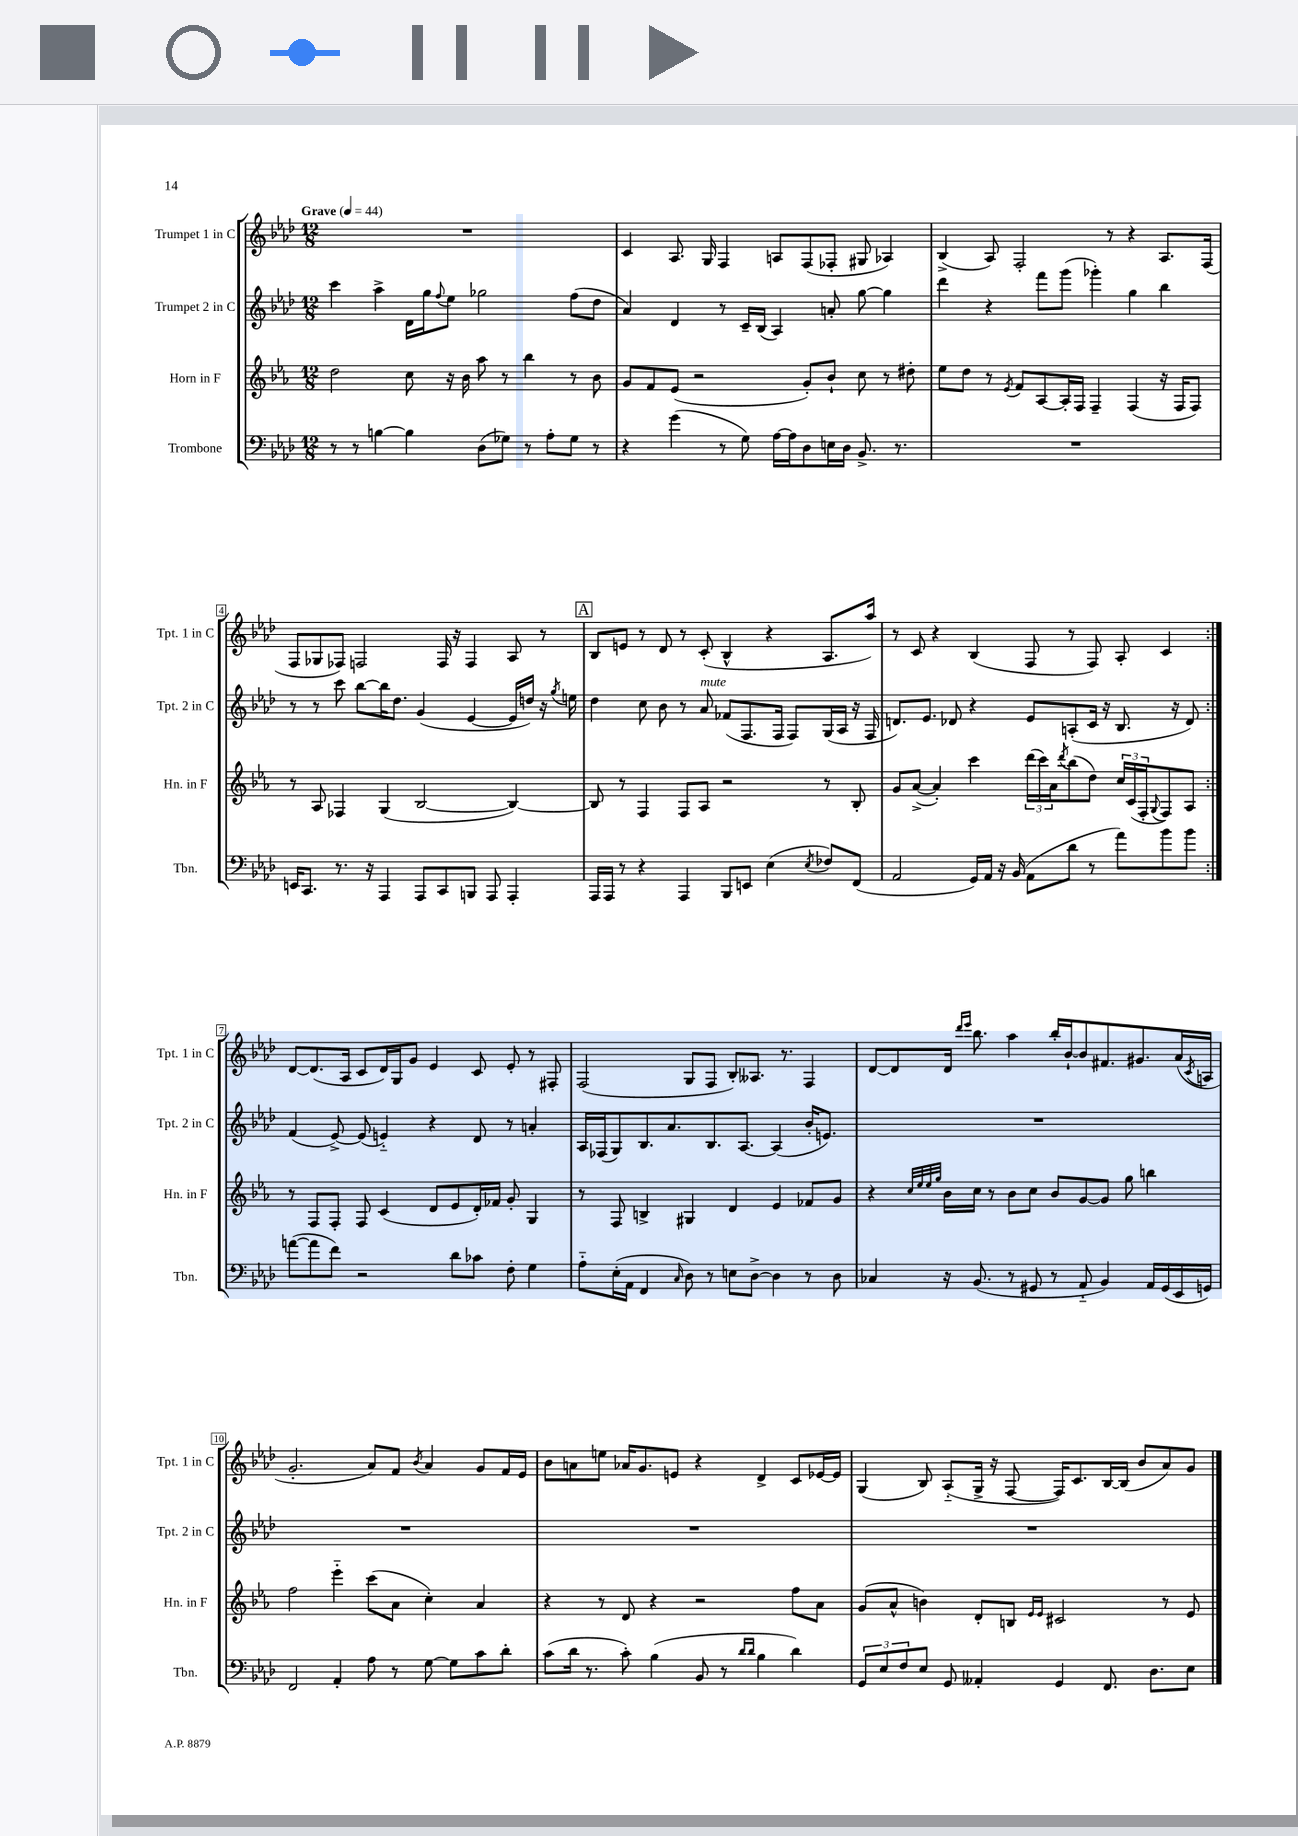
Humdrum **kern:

**kern	**kern	**kern	**kern
*part4	*part3	*part2	*part1
*staff4	*staff3	*staff2	*staff1
*I"Trombone	*I"Horn in F	*I"Trumpet 2 in C	*I"Trumpet 1 in C
*I'Tbn.	*I'Hn. in F	*I'Tpt. 2 in C	*I'Tpt. 1 in C
*clefF4	*clefG2	*clefG2	*clefG2
*k[b-e-a-d-]	*k[b-e-a-]	*k[b-e-a-d-]	*k[b-e-a-d-]
*M12/8	*M12/8	*M12/8	*M12/8
*MM44	*MM44	*MM44	*MM44
=1	=1	=1	=1
!	!	!	!LO:TX:a:B:t=Grave
8r	2dd\	4ccc\	1.r
8r	.	.	.
[4Bn\	.	4aa-^\	.
4B\]	8cc\	16d-\LL	.
.	.	16gg\J	.
.	.	8qqff/	.
.	16r	8ee-\J	.
.	16b-\	.	.
(8D-\L	8aa-\	2gg-X\	.
8G-X\J)	8r	.	.
8r	4bb-\	.	.
8A-'\L	.	.	.
8G-\J	8r	(8ff\L	.
8r	8b-\	8dd-\J	.
=2	=2	=2	=2
4r	8g/L	4a-/)	4c/
.	8f/	.	.
(4g\	(8e-/J	4d-/	8.A-/
.	2r	.	.
.	.	.	16G/
8r	.	8r	4F/
8G\)	.	16c~/LL	.
.	.	(16B-/JJ	.
[16A-\LL	.	4A-/)	8An/L
16A-\J]	.	.	.
8D-\	8g'/L)	.	(8F/
16En\L	8b-`/J	8an'/	8F-X'/J
16D-\JJ	.	.	.
8.BB-^/	8cc\	[8gg\	8G#X/
.	8r	4gg\]	4A-X/)
8.r	.	.	.
.	8dd#X'\	.	.
=3	=3	=3	=3
1.r	8ee-\L	4ddd-\	(4B-^/
.	8dd\J	.	.
.	8r	4r	8A-/)
.	8qe-/	.	.
.	8f/L	.	2F'/
.	[8A-/	8fff\L	.
.	16A-'/L]	(8ggg\J	.
.	16F/JJ	.	.
.	4F~/	4ggg-X'\)	.
.	.	.	8r
.	(4F/	4gg\	4r
.	16r	4bb-\	8.A-/L
.	16F/KL	.	.
.	8F/J)	.	.
.	.	.	(16F/Jk
!!LO:LB:g=z
=4	=4	=4	=4
16EEn/KL	8r	8r	8F/L
8.CC/J	.	.	.
.	8A-/	8r	8G-X/
8.r	4F-X/	8ccc\	8F-X/J)
.	.	[8bb-\L	2Fn/
16r	.	.	.
4AAA-/	(4G/	16bb-\K]	.
.	.	8.dd-\J	.
8AAA-/L	[2B-/	(4g/	.
8CC/	.	.	16F/
.	.	.	16r
8BBBn/J	.	[4e-/	4F/
8AAA-/	.	.	.
4AAA-'/	4B-/_)	16e-/LL]	8A-/
.	.	16ddn/JJ)	.
.	.	16r	8r
.	.	8qgg/	.
.	.	16een\	.
!!LO:REH:place=s1:t=A
=5	=5	=5	=5
16AAA-/LL	8B-/]	4dd-\	8B-/L
16AAA-/JJ	.	.	.
8r	8r	.	8en/J
4r	4F/	8cc\	8r
.	.	8b-\	8d-/
4AAA-/	8F/L	8r	8r
!	!	!LO:TX:a:i:t=mute	!
.	8A-/J	8a-/	(8c'/
8BBB-/L	2r	(8f-X/L	4B-^^/
8EEn/J	.	8.F/	.
(4E-\	.	.	4r
.	.	16F/Jk	.
.	.	8F/L)	.
8qE-/	.	.	.
8F-X/L)	8r	(16G/L	8.A-/L
.	.	16A-/JJ	.
(8FF/J	8B-'/	16r	.
.	.	16F/	16aa-/Jk)
=6	=6	=6	=6
2AA-/	8g/L	8.dn/L)	8r
.	([8a-^/J	.	8c/
.	.	8.e-/J	.
.	4a-'/])	.	4r
.	.	8d-X/	.
16GG/LL)	4ccc\	4r	(4B-/
16AA-/JJ	.	.	.
16r	.	.	.
(16BB-/	.	.	.
8AA-\L	(24ddd\LL	8e-/L	8F/
.	24ccc\)	.	.
.	24a-\J	.	.
.	8qddd/	.	.
8d-\J	(8bb-\	(8An'/	8r
8r	8dd\J)	16c/Jk	8F/)
.	.	16r	.
8a-\L)	24cc/LL	8.B-/	8A-'/
.	(24c/	.	.
.	24F'/J	.	.
.	8qqG/	.	.
8b-\	8F/)	.	4c/
.	.	16r	.
8b-\J	8A-/J	8d-/)	.
!!LO:LB:g=z
=7:|!	=7:|!	=7:|!	=7:|!
([8an\L	8r	(4f/	[8d-/L
8a\]	8F/L	.	(8.d-/]
8f\J)	8F'/J	[8e-^/)	.
.	.	.	16A-/Jk
2r	8F/	(8e-/]	8c/L
.	(4c/	4en/)	16d-/L)
.	.	.	16G/J
.	.	.	8g/J
.	8d/L	4r	4e-/
8d-\L	8e-/	.	.
8c-X\J	16d'/L)	8d-/	8c/
.	16f-X/JJ	.	.
8F'\	8g'/	8r	8e-'/
4G\	4G/	4an'/	8r
.	.	.	8F#X'/
=8	=8	=8	=8
8A-\L	8r	16A-/LL	(2F/
.	.	(16F-X/J	.
(16E-'\L	8F/	8G/)	.
16AA-\JJ	.	.	.
4FF/	4Bn^/	8.B-/	.
.	.	8.a-/	.
16qqC/	.	.	.
8D-\)	4G#X/	.	8G/L
8r	.	8.B-/	8F/J
8En\L	4d/	.	8B-'/L)
.	.	[8.A-/J	.
[8D-^\J	.	.	8.A--X/J
4D-\]	4e-/	(4A-/]	.
.	.	.	8.r
8r	8f-X/L	16b-'/KL	4F/
.	.	8.en/J)	.
8D-\	8g/J	.	.
=9	=9	=9	=9
4C-X/	4r	1.r	[8d-/L
.	.	.	8d-/]
.	32qqcc/LLL	.	.
.	32qqee-/	.	.
.	32qqee-/	.	.
.	32qqgg/JJJ	.	.
16r	16b-\LL	.	16d-/Jk
.	.	.	16qqddd-/LL
.	.	.	16qqeee-/JJ
(8.BB-/	16cc\JJ	.	8.bb-\
.	8r	.	.
8r	8b-\L	.	4aa-\
8GG#X/	8cc\J	.	.
8r	8b-/L	.	16bb-'/LL
.	.	.	[16b-`/J
8AA-/	[8g/	.	8b-/]
4BB-/)	8g/J]	.	8.f#X/
.	8gg\	.	.
.	.	.	8.g#X/
16AA-/LL	4bbn\	.	.
(16GG#/	.	.	.
16EE-/	.	.	(16a-/L
.	.	.	8qc/
16GGn/JJ)	.	.	16An/JJ
!!LO:LB:g=z
=10	=10	=10	=10
2FF/	2ff\	1.r	2.g'/
4AA-'/	4eee-\	.	.
8A-\	(8ccc\L	.	8a-/L)
8r	8a-\J	.	8f/J
.	.	.	8qb-/
[8G\	4cc'\)	.	4a-/
8G\L]	.	.	.
8c\	4a-/	.	8g/L
8d-'\J	.	.	16f/L
.	.	.	16e-/JJ
=11	=11	=11	=11
(8c\L	4r	1.r	8b-\L
16d-\Jk	.	.	8an\
8.r	.	.	.
.	8r	.	8een\J
8c'\)	8d/	.	16a-X/KL
.	.	.	8.g/
(4B-\	4r	.	.
.	.	.	8en/J
8BB-/	2r	.	4r
8r	.	.	.
16qqd-/LL	.	.	.
16qqd-/JJ	.	.	.
4B-\	.	.	4d-^/
4d-\)	8ff\L	.	8c/L
.	8a-\J	.	[16e-X/L
.	.	.	16e-/JJ]
=12	=12	=12	=12
12GG/L	(8g/L	1.r	(4G/
12E-/	.	.	.
.	8a-^^/J	.	.
12F/	.	.	.
8E-/J	4bn\)	.	8B-/)
8GG/	.	.	(8A-/L
4AA--X'/	8d'/L	.	16G^/Jk
.	.	.	16r
.	8Bn/J	.	[8F/
.	16qqe-/LL	.	.
.	16qqe-/JJ	.	.
4GG/	2c#X/	.	16F/KL])
.	.	.	8.c/
8.FF/	.	.	[16B-/L
.	.	.	(16B-/JJ]
.	.	.	8b-/L
8.D-\L	.	.	.
.	8r	.	8a-/)
8E-\J	8e-/	.	8g/J
==	==	==	==
*-	*-	*-	*-
